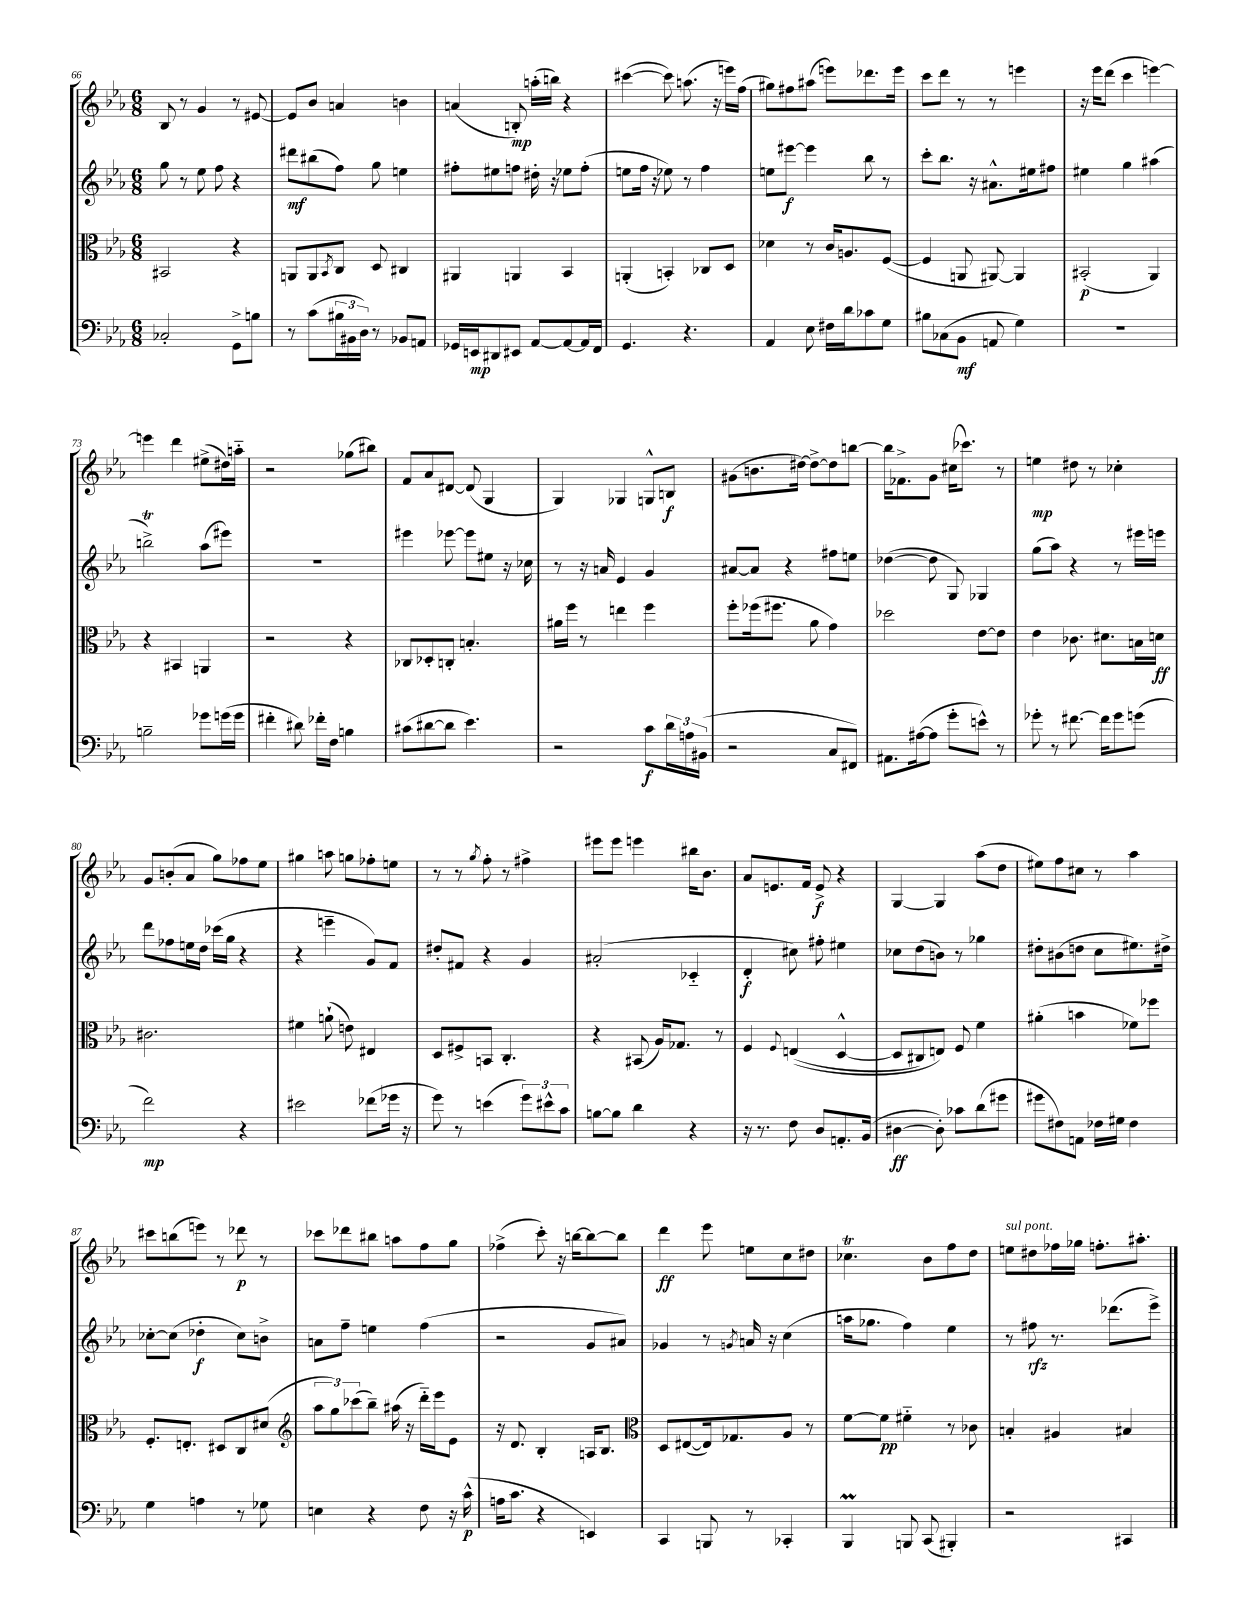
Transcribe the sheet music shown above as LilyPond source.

<<
\new StaffGroup <<
\new Staff = "s0" {
    \clef treble \key ees \major \numericTimeSignature \time 6/8
    bes8 r8 g'4 r8 eis'8~ |
    eis'8 bes'8 a'4 b'4 |
    a'4( b8-.\mp) a''16-.( b''16) r4 |
    cis'''4~( cis'''8) a''8.( r16 e'''16) f''16( |
    gis''8) fis''8 ais''8( e'''8) des'''8. e'''16 |
    c'''8 d'''8 r8 r8 e'''4 |
    r16 ees'''16 d'''8( c'''4 e'''4~) |
    e'''4 d'''4 eis''8->( dis''16) a''16-_ |
    r2 ges''8( bis''8) |
    f'8 aes'8 dis'8~ dis'8( g4 |
    g4) ges4 g8-^ b8\f |
    gis'8( b'8. dis''16~) dis''8~-> dis''8 b''8~ |
    b''16 fes'8.-> g'8 cis''16( ces'''8.) r8 |
    e''4\mp dis''8 r8 ces''4-. |
    g'8 b'8-.( aes'8 g''8) fes''8 ees''8 |
    gis''4 a''8 g''8 fes''8-. e''8 |
    r8 r8 \acciaccatura { g''8 } f''8-. r8 fis''4-> |
    eis'''8 eis'''8 e'''4 bis''16 bes'8. |
    aes'8 e'8. f'16 e'8->\f r4 |
    g4~ g4 aes''8( d''8 |
    eis''8) f''8 cis''8 r8 aes''4 |
    cis'''8 b''8( e'''8) r8 des'''8\p r8 |
    ces'''8 des'''8 bis''8 a''8 f''8 g''8 |
    fes''4->( c'''8-.) r16 b''16~ b''8~ b''8 |
    d'''4\ff ees'''8 e''8 c''8 dis''8 |
    ces''4.\trill bes'8 f''8 d''8 |
    e''8^\markup { \italic "sul pont." } dis''8 fes''16 ges''16 f''8.-. ais''8.-. \bar "|." |
}
\new Staff = "s1" {
    \clef treble \key ees \major \numericTimeSignature \time 6/8
    g''8 r8 ees''8 f''8 r4 |
    dis'''8\mf bis''8( f''8) g''8 e''4 |
    fis''8-. eis''8 f''8 dis''16-. r16 ees''8 f''8-.( |
    e''8 f''16 r16 ees''8) r8 f''4 |
    e''8 eis'''8~\f eis'''4 bes''8 r8 |
    c'''8-. bes''8. r16 ais'8.-^ eis''16 fis''8 |
    eis''4 g''4 ais''4( |
    b''2->\trill) aes''8( eis'''8) |
    R2. |
    eis'''4 ees'''8~ ees'''8 eis''8 r16 ces''16 |
    r8 r16 a'16 ees'4 g'4 |
    ais'8~ ais'8 r4 fis''8 e''8 |
    des''4~( des''8 g8) ges4 |
    g''8( aes''8) r4 r8 eis'''16 e'''16 |
    d'''8 fes''8 e''16 d''16 ces'''16( g''16 r4 |
    r4 e'''4-- g'8) f'8 |
    dis''8-. fis'8 r4 g'4 |
    ais'2-.( ces'4-_ |
    d'4-.\f cis''8) fis''8-. eis''4 |
    ces''8 d''8( b'8) r8 ges''4 |
    dis''8-. bis'8( d''8 c''8 eis''8.) dis''16-> |
    ces''8~-. ces''8( des''4-.\f ces''8) b'8-> |
    a'8 f''8-- e''4 f''4( |
    r2 g'8 ais'8) |
    ges'4 r8 \acciaccatura { g'8 } a'16 r16 c''4( |
    a''16 ges''8. f''4) ees''4 |
    r8 fis''8\rfz r8. des'''8.( ees'''8->) \bar "|." |
}
\new Staff = "s2" {
    \clef alto \key ees \major \numericTimeSignature \time 6/8
    bis,2 r4 |
    a,8 a,8 \acciaccatura { bes,8 } c8 d8 cis4 |
    ais,4 a,4 bes,4 |
    a,4-.( b,4-.) ces8 d8 |
    des'4 r8 c'16 a8. f8~( |
    f4 a,8 ais,8~) ais,4 |
    bis,2-.\p( aes,4) |
    r4 bis,4 a,4 |
    r2 r4 |
    ces8 des8-. c8-. b4.-. |
    ais'16 f''16 r8 e''4 f''4 |
    f''8-. fes''16( fis''8. aes'8 g'4) |
    des''2 ees'8~ ees'8 |
    ees'4 ces'8. dis'8. b16 d'16\ff |
    cis'2. |
    fis'4 a'8-!( e'8) eis4 |
    d8 fis8-> b,8 c4.-. |
    r4 bis,8( aes16) ges8. r8 |
    f4 \appoggiatura { f8 } e4(\( d4~-^ |
    d8 cis8) e8\) f8 f'4 |
    ais'4-.( b'4 fes'8) fes''8 |
    f8.-. e8.-. dis8 c8 dis'8( |
    \clef treble \tuplet 3/2 { aes''8 g''8) ces'''8( } bes''8--) ais''16( r16 d'''16-_) ees'''16 ees'8 |
    r16 d'8. bes4-. a16 bes8. |
    \clef alto d8 eis8~( eis16) ges8. aes8 r8 |
    f'8~ f'8\pp fis'4-_ r8 ces'8 |
    b4-. ais4 bis4 \bar "|." |
}
\new Staff = "s3" {
    \clef bass \key ees \major \numericTimeSignature \time 6/8
    ces2-. g,8-> b8 |
    r8 c'8( \tuplet 3/2 { bis16 bis,16 d16) } r8 bes,8 a,8 |
    ges,16 e,16\mp dis,8 eis,8 aes,8~ aes,8~ aes,16 f,16 |
    g,4. r4. |
    aes,4 ees8 fis16 d'16 ces'8 g8 |
    bis8 ces8( bes,8\mf a,8 g4) |
    R2. |
    b2-- ges'8 g'16( g'16 |
    fis'4-. dis'8) fes'16-. f16 b4 |
    cis'8( dis'8~ dis'8 ees'4.) |
    r2 c'8\f \tuplet 3/2 { d'16 a16 bis,16( } |
    r2 c8 fis,8) |
    ais,8. ais16~( ais8 g'8-. e'8-^) r8 |
    ges'8-. r8 fis'8.~ fis'16 ges'8 g'8( |
    f'2\mp) r4 |
    eis'2 fes'8( ges'16 r16 |
    g'8) r8 e'4( \tuplet 3/2 { g'8) eis'8-^ c'8 } |
    b8~ b8 d'4 r4 |
    r16 r8. f8 d8 a,8.-. bes,16( |
    dis4~\ff dis8-.) ces'8 d'8( gis'8 |
    gis'8 fis8) a,8 fes16 gis16 fes4 |
    g4 a4 r8 ges8 |
    e4 r4 f8 r16 c'16-^\p( |
    a16 c'8. r4 e,4) |
    c,4 b,,8 r8 ces,4-. |
    bes,,4\prall b,,8 c,8( bis,,4-.) |
    r2 cis,4 \bar "|." |
}
>>
>>
\layout { \context { \Score currentBarNumber = #66 } }
